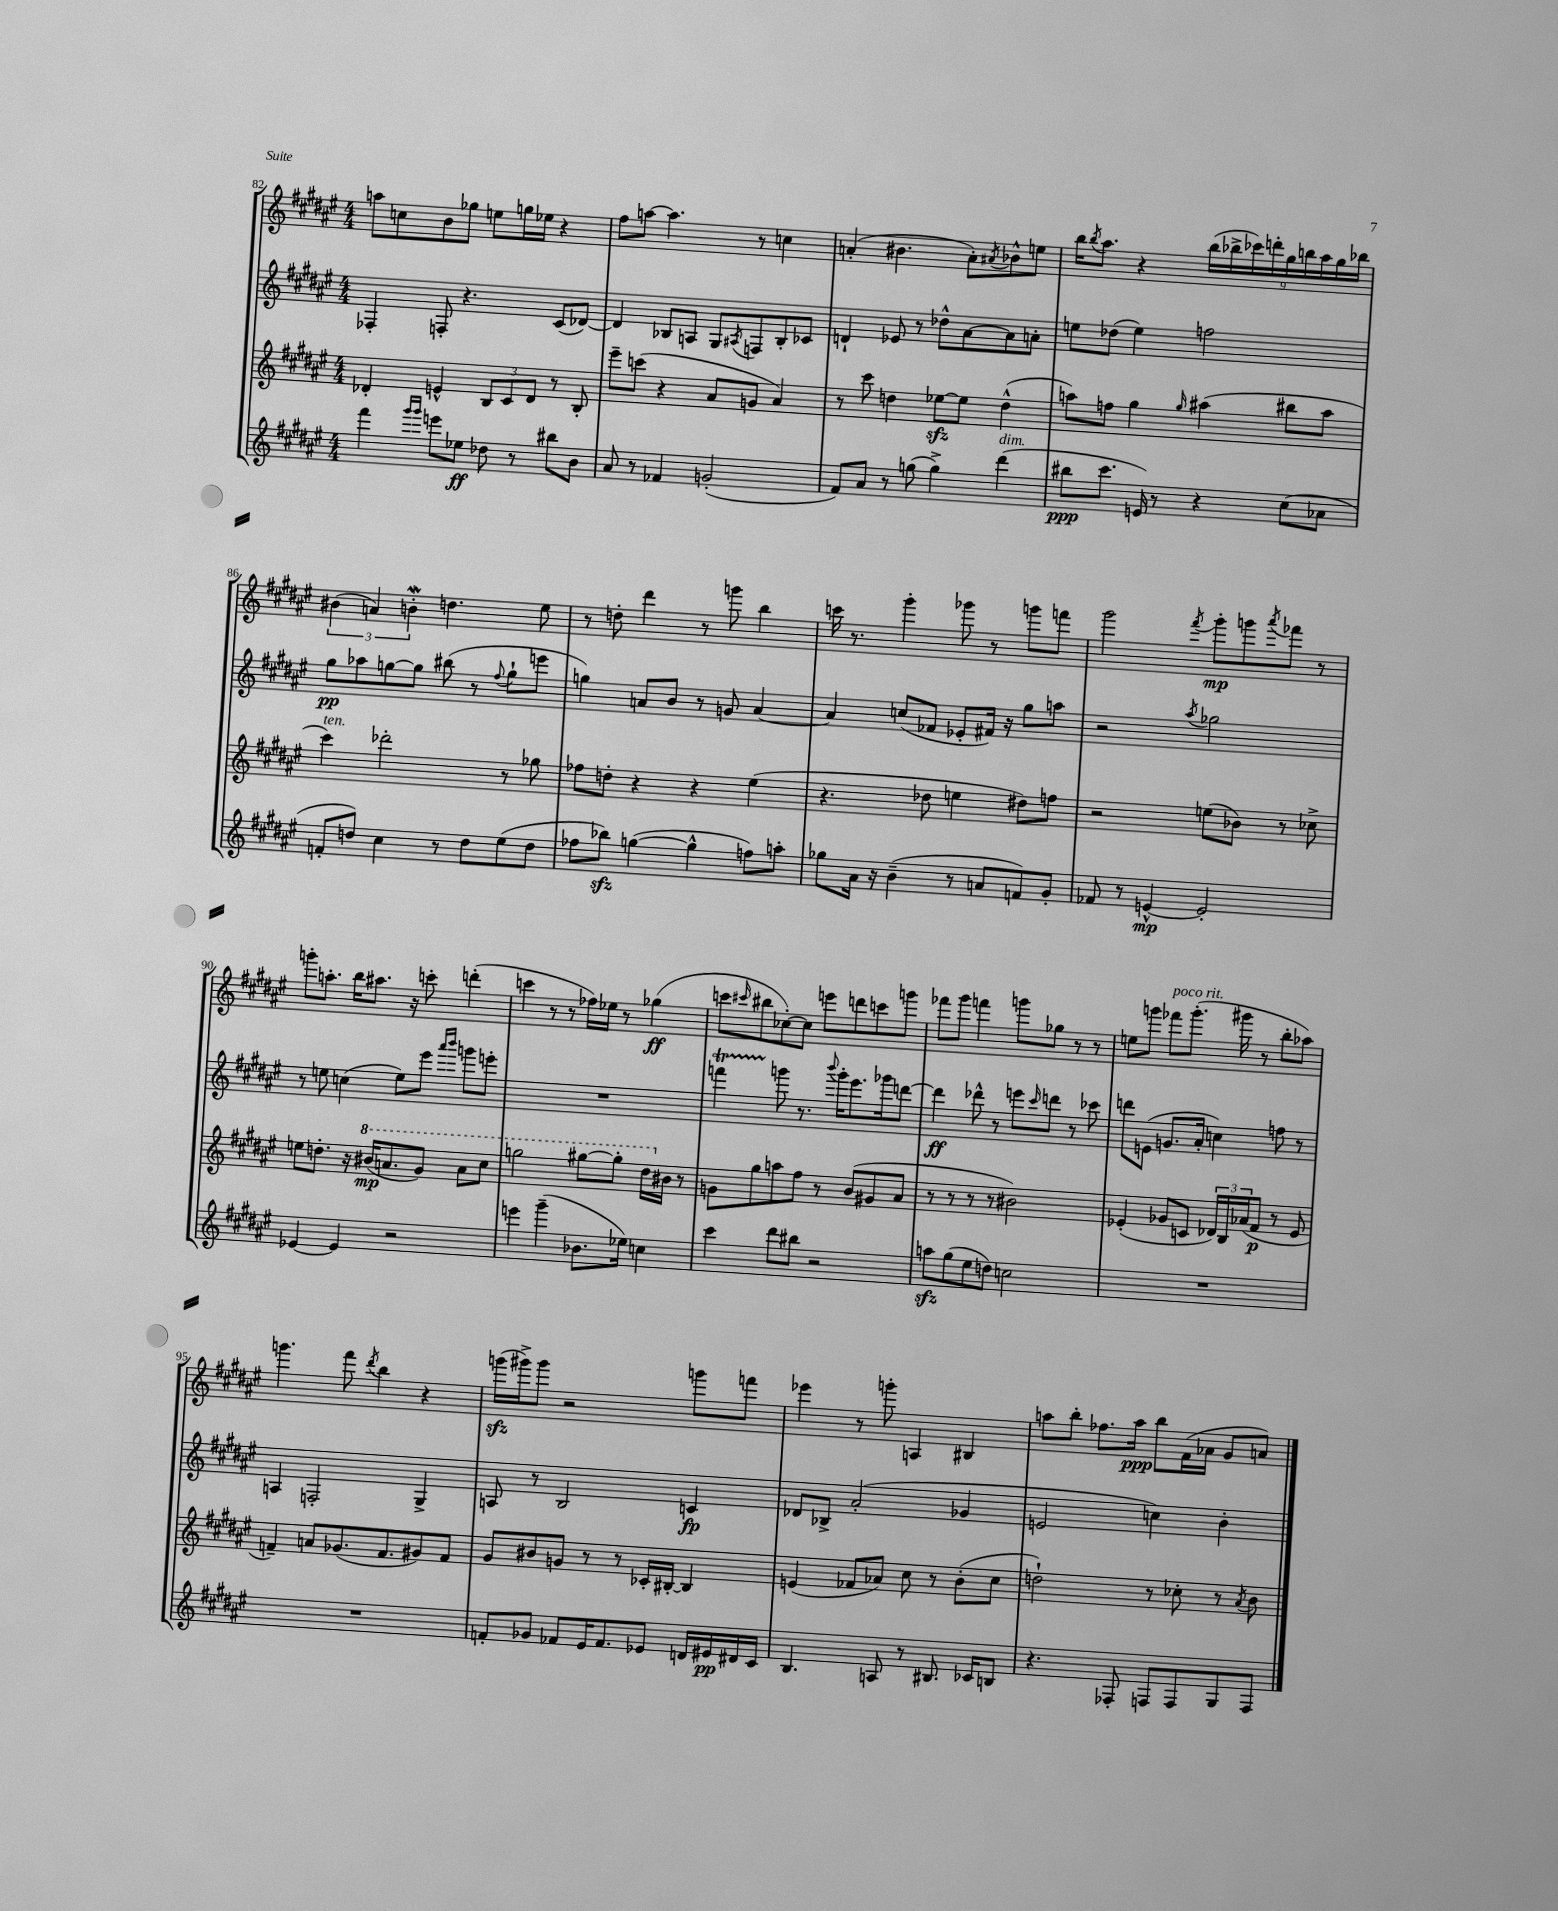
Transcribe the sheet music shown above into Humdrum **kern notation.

**kern	**dynam	**kern	**dynam	**kern	**dynam	**kern	**dynam
*part4	*part4	*part3	*part3	*part2	*part2	*part1	*part1
*staff4	*staff4	*staff3	*staff3	*staff2	*staff2	*staff1	*staff1
*clefG2	*	*clefG2	*	*clefG2	*	*clefG2	*
*k[f#c#g#d#a#e#]	*	*k[f#c#g#d#a#e#]	*	*k[f#c#g#d#a#e#]	*	*k[f#c#g#d#a#e#]	*
*M4/4	*	*M4/4	*	*M4/4	*	*M4/4	*
=82	=82	=82	=82	=82	=82	=82	=82
4fff#\	.	4d-X'/	.	4F-X'/	.	8aan\L	.
.	.	.	.	.	.	8ccn\	.
16qqggg#/LL	.	.	.	.	.	.	.
16qqggg#/JJ	.	.	.	.	.	.	.
8eeen\L	.	4en^^/	.	8Fn'/	.	8b\	.
8ee-X\J	ff	.	.	4.r	.	8gg-X\J	.
8dd-X\	.	12B/L	.	.	.	8een\L	.
.	.	12c#/	.	.	.	.	.
8r	.	.	.	.	.	16ggn\L	.
.	.	12d-/J	.	.	.	.	.
.	.	.	.	.	.	16ee-X\JJ	.
8bb#X\L	.	8r	.	(8c#/L	.	4r	.
8b\J	.	8B'/	.	[8d-X/J)	.	.	.
=83	=83	=83	=83	=83	=83	=83	=83
8a#/	.	8eee#~\L	.	4d-/]	.	8ff#\L	.
8r	.	(8cccn\J	.	.	.	[8aan\J	.
4f-X/	.	4r	.	8B-X/L	.	4.aa\]	.
.	.	.	.	8An/J	.	.	.
(2gn'/	.	8a#/L	.	8G#/L	.	.	.
.	.	.	.	8qA#X/	.	.	.
.	.	8gn/J	.	8Fn/	.	8r	.
.	.	4a#/)	.	8B-'/	.	4ccn\	.
.	.	.	.	8c-X/J	.	.	.
=84	=84	=84	=84	=84	=84	=84	=84
8f#/L)	.	8r	.	4dn`/	.	(4an'/	.
8a#/J	.	8ccc#\	.	.	.	.	.
8r	.	4ddn\	.	8e-X/	.	4.b#X\	.
(8ggn\	.	.	.	8r	.	.	.
4gg^\)	.	[8ee-Xzz\L	.	8dd-X^^\L	.	.	.
.	.	8ee-\J]	.	[8a#\	.	8a'\L)	.
.	.	.	.	.	.	8qa#X/	.
!LO:TX:a:i:t=dim.	!	!	!	!	!	!	!
(4ddd#\	.	(4dd^^\	.	8a#\]	.	8b-X^^\	.
.	.	.	.	8an'\J	.	8een\J	.
=85	=85	=85	=85	=85	=85	=85	=85
8bb#X\L	ppp	8aan\L)	.	8een\L	.	16bb\KL	.
.	.	.	.	.	.	8qbb/	.
.	.	.	.	.	.	8.aa#\J	.
8.ccc#\J	.	8ffn\J	.	(8dd-X\J	.	.	.
.	.	4gg#\	.	4ee\)	.	4r	.
16en/)	.	.	.	.	.	.	.
8r	.	.	.	.	.	.	.
.	.	16qqgg#/	.	.	.	.	.
4r	.	(4aa#X\	.	2ffn\	.	(18bb\LL	.
.	.	.	.	.	.	18bb-X^\	.
.	.	.	.	.	.	18ccc-X\)	.
.	.	.	.	.	.	18dddn'\	.
.	.	.	.	.	.	18gg#\	.
(8cc#\L	.	8bb#X\L	.	.	.	.	.
.	.	.	.	.	.	18bbn\	.
.	.	.	.	.	.	18aa#\	.
8a-X\J	.	8aa#\J	.	.	.	.	.
.	.	.	.	.	.	18gg#\	.
.	.	.	.	.	.	18bb-X\JJ	.
!!LO:LB:g=z
=86	=86	=86	=86	=86	=86	=86	=86
!	!	!LO:TX:a:i:t=ten.	!	!	!	!	!
8fn'/L	.	4ccc#\)	.	8gg#\L	pp	(6b#X\	.
8ddn/J)	.	.	.	8aa-X\	.	.	.
.	.	.	.	.	.	6an/)	.
4cc#\	.	2ddd-X'\	.	[8ggn\	.	.	.
.	.	.	.	.	.	6bnw'\	.
.	.	.	.	8gg\J]	.	.	.
8r	.	.	.	(8bb#X\	.	4.ddn\	.
8dd\L	.	.	.	8r	.	.	.
.	.	.	.	8qqff#/	.	.	.
(8ee#\	.	8r	.	8gg`\L	.	.	.
8dd\J	.	8gg-X\	.	8eeen\J	.	8ee#\	.
=87	=87	=87	=87	=87	=87	=87	=87
8ff-X\L	.	8ff-X\L	.	4ggn\)	.	8r	.
8bb-Xzz\J)	.	8ddn'\J	.	.	.	8ddn'\	.
([4ggn\	.	4r	.	8an/L	.	4ddd#\	.
.	.	.	.	8b/J	.	.	.
4gg^^\]	.	4r	.	8r	.	8r	.
.	.	.	.	8gn/	.	8gggn\	.
8ffn\L)	.	(4ee#\	.	[4a/	.	4bb\	.
8aan'\J	.	.	.	.	.	.	.
=88	=88	=88	=88	=88	=88	=88	=88
8gg-X\L	.	4.r	.	4a/]	.	16cccn\	.
.	.	.	.	.	.	8.r	.
16a#\Jk	.	.	.	.	.	.	.
16r	.	.	.	.	.	.	.
(4b~\	.	.	.	(8ccn/L	.	4ggg#'\	.
.	.	8dd-X\	.	8f-X/J	.	.	.
8r	.	4een\	.	8e-X'/L	.	8ggg-X\	.
8an/L	.	.	.	16f#X/Jk)	.	8r	.
.	.	.	.	16r	.	.	.
8fn/)	.	8dd#X\L)	.	8gg#\L	.	8gggn\L	.
8g#'/J	.	8ffn\J	.	8aan\J	.	8fffn\J	.
=89	=89	=89	=89	=89	=89	=89	=89
8f-X/	.	2r	.	2r	.	2ggg#\	.
8r	.	.	.	.	.	.	.
[4en^^/	mp	.	.	.	.	.	.
.	.	.	.	8qaa#/	.	8qfff#/	.
2e'/]	.	(8een\L	.	2gg-X\	.	8ggg#'\L	mp
.	.	8b-X\J)	.	.	.	8gggn\	.
.	.	.	.	.	.	8qaaa#/	.
.	.	8r	.	.	.	8fff-X\J	.
.	.	8cc-X^\	.	.	.	8r	.
!!LO:LB:g=z
=90	=90	=90	=90	=90	=90	=90	=90
[4e-X/	.	8een\L	.	8r	.	8gggn'\L	.
.	.	8.ddn'\J	.	8een\	.	8.aan'\J	.
4e-/]	.	.	.	(4ccn\	.	.	.
.	.	16r	.	.	.	16bb\KL	.
*	*	*8va	*	*	*	*	*
.	.	(16bb#X/KL	mp	.	.	8.aa#X\J	.
.	.	8.aan/	.	.	.	.	.
2r	.	.	.	8ee\L)	.	.	.
.	.	.	.	.	.	16r	.
.	.	8gg#/J)	.	8eee#\J	.	8cccn'\	.
.	.	.	.	16qqaaa#/LL	.	.	.
.	.	.	.	16qqbbb/JJ	.	.	.
.	.	8aa\L	.	8gggn\L	.	(4dddn'\	.
.	.	8ccc#\J	.	8eeen'\J	.	.	.
=91	=91	=91	=91	=91	=91	=91	=91
4eeen\	.	2gggn\	.	1r	.	4cccn\	.
(4ggg#~\	.	.	.	.	.	8r	.
.	.	.	.	.	.	8r	.
8.b-X\L	.	[8ggg#X\L	.	.	.	16ff-X\LL)	.
.	.	.	.	.	.	16ee-X\JJ	.
.	.	8ggg#'\J]	.	.	.	8r	.
16ee-X\Jk)	.	.	.	.	.	.	.
4ccn\	.	16ddd#\LL	.	.	.	(4gg-X\	ff
*	*	*X8va	*	*	*	*	*
.	.	16b#X\JJ	.	.	.	.	.
.	.	8r	.	.	.	.	.
=92	=92	=92	=92	=92	=92	=92	=92
4ccc#\	.	8gn\L	.	4fffnT\	.	8cccn\L	.
.	.	.	.	.	.	16qqccc#X/	.
.	.	8gg#\	.	.	.	8bb#X\	.
8ddd#\L	.	8aan\	.	8gggn\	.	[8cc-X'\)	.
8bb#X\J	.	8ff#\J	.	8.r	.	8cc-\J]	.
2r	.	8r	.	.	.	8eeen\L	.
.	.	.	.	8qqbbb/	.	.	.
.	.	.	.	16ggg'\KL	.	.	.
.	.	(8b/L	.	8.eee#\	.	8dddn\	.
.	.	8g#X/	.	.	.	8cccn\	.
.	.	.	.	16ggg-X\k	.	.	.
.	.	8a#/J	.	[8dddn\J	.	8gggn\J	.
=93	=93	=93	=93	=93	=93	=93	=93
8aanzz\L	.	8r	.	4ddd\]	ff	8fff-X\L	.
(8gg#\	.	8r	.	.	.	8ggg#\J	.
8ee#\	.	8r	.	8ddd-X^^\	.	4fffn\	.
8ddn\J)	.	8r	.	8r	.	.	.
2ccn\	.	2b#X\)	.	8eeen\L	.	8gggn\L	.
.	.	.	.	16qqccc#/	.	.	.
.	.	.	.	8dddn\J	.	8gg-X\J	.
.	.	.	.	8r	.	8r	.
.	.	.	.	8ccc-X\	.	8r	.
=94	=94	=94	=94	=94	=94	=94	=94
1r	.	(4e-X'/	.	8dddn\L	.	8een\L	.
.	.	.	.	(8en\J	.	8gggn\J	.
!	!	!	!	!	!	!LO:TX:a:i:t=poco rit.	!
.	.	8g-X/L	.	8.gn/L	.	8fff-X\L	.
.	.	8cn/J	.	.	.	(8.ggg'\J	.
.	.	.	.	16a#'/Jk	.	.	.
.	.	24d-X/LL)	.	4ccn\)	.	.	.
.	.	24B/	.	.	.	.	.
.	.	.	.	.	.	16ggg#X\	.
.	.	(24a-X/J	.	.	.	.	.
.	.	8f#/J	p	.	.	8r	.
.	.	8r	.	8ffn\	.	8bb'\L	.
.	.	8e-/	.	8r	.	8aa-X\J)	.
!!LO:LB:g=z
=95	=95	=95	=95	=95	=95	=95	=95
1r	.	4fn~/)	.	4An/	.	4.gggn\	.
.	.	8an/L	.	2Fn'/	.	.	.
.	.	(8.g-X/	.	.	.	8fff#\	.
.	.	.	.	.	.	8qddd#/	.
.	.	.	.	.	.	4bb\	.
.	.	8.f/	.	.	.	.	.
.	.	8g#X/)	.	4G#^/	.	4r	.
.	.	8f/J	.	.	.	.	.
=96	=96	=96	=96	=96	=96	=96	=96
8fn'/L	.	8g#/L	.	8An/	.	(16gggnzz\LL	.
.	.	.	.	.	.	16ggg#X^\J)	.
8g-X/J	.	8b#X/	.	8r	.	8ggg#\J	.
8f-X/L	.	8gn/J	.	2B/	.	2r	.
16e#/K	.	8r	.	.	.	.	.
8.f-/	.	.	.	.	.	.	.
.	.	8r	.	.	.	.	.
8e-X/J	.	16c-X'/LL	.	.	.	.	.
.	.	[16B#X'/JJ	.	.	.	.	.
16dn/LL	.	4B#/]	.	4cn/	fp	8gggn\L	.
16e#X/	pp	.	.	.	.	.	.
16d#X/	.	.	.	.	.	8fffn\J	.
16c#/JJ	.	.	.	.	.	.	.
=97	=97	=97	=97	=97	=97	=97	=97
4.B/	.	(4en/	.	8d-X/L	.	4eee-X\	.
.	.	.	.	8B-X^/J	.	.	.
.	.	8f-X/L	.	(2a#'/	.	8r	.
8An/	.	8a-X/J)	.	.	.	8gggn'\	.
8r	.	8cc#\	.	.	.	4An/	.
8.B#X/	.	8r	.	.	.	.	.
.	.	(8b'\L	.	4g-X/	.	4B#X/	.
16c-X/KL	.	.	.	.	.	.	.
8Bn/J	.	8cc#\J	.	.	.	.	.
=98	=98	=98	=98	=98	=98	=98	=98
4.r	.	2ddn`\)	.	2en/	.	8aan\L	.
.	.	.	.	.	.	8bb'\J	.
.	.	.	.	.	.	8.ff-X\L	.
8F-X'/	.	.	.	.	.	.	.
.	.	.	.	.	.	16aa\Jk	ppp
8Fn/L	.	8r	.	4ccn\)	.	8bb\L	.
8F/	.	8cc-X'\	.	.	.	(16f#\L	.
.	.	.	.	.	.	16a-X\JJ	.
8G#/	.	8r	.	4b'\	.	8g#/L	.
.	.	8qa#/	.	.	.	.	.
8F/J	.	8b\	.	.	.	8an/J)	.
==	==	==	==	==	==	==	==
*-	*-	*-	*-	*-	*-	*-	*-
